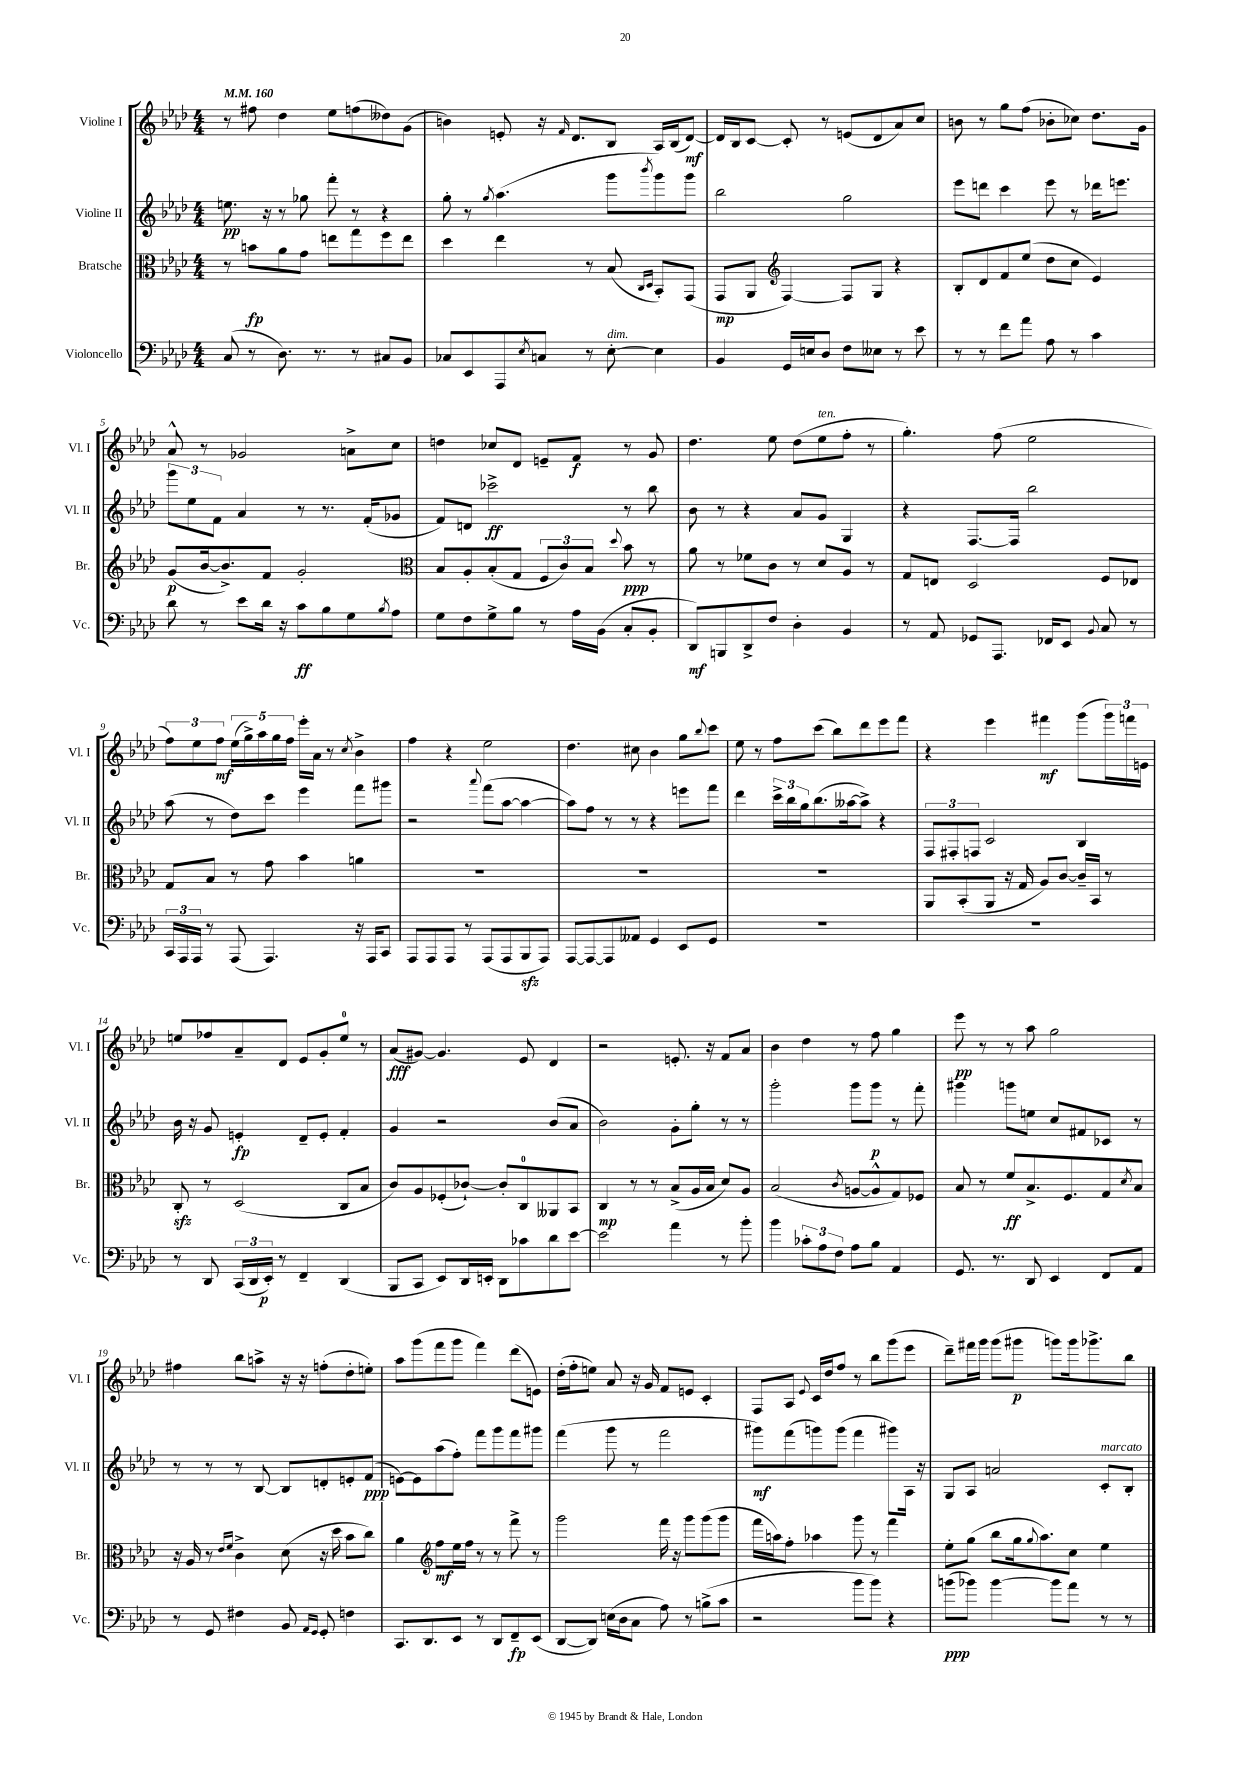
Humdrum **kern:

**kern	**dynam	**kern	**dynam	**kern	**dynam	**kern	**dynam
*part4	*part4	*part3	*part3	*part2	*part2	*part1	*part1
*staff4	*staff4	*staff3	*staff3	*staff2	*staff2	*staff1	*staff1
*I"Violoncello	*	*I"Bratsche	*	*I"Violine II	*	*I"Violine I	*
*I'Vc.	*	*I'Br.	*	*I'Vl. II	*	*I'Vl. I	*
*clefF4	*	*clefC3	*	*clefG2	*	*clefG2	*
*k[b-e-a-d-]	*	*k[b-e-a-d-]	*	*k[b-e-a-d-]	*	*k[b-e-a-d-]	*
*M4/4	*	*M4/4	*	*M4/4	*	*M4/4	*
*MM160	*	*MM160	*	*MM160	*	*MM160	*
=1	=1	=1	=1	=1	=1	=1	=1
(8C/	.	8r	.	8.een\	pp	8r	.
8r	.	8bn\L	fp	.	.	8ff#X\	.
.	.	.	.	16r	.	.	.
8.D-\)	.	8a-\	.	8r	.	4dd-\	.
.	.	8g\J	.	8gg-X\	.	.	.
8.r	.	.	.	.	.	.	.
.	.	8een\L	.	8fff'\	.	8ee-\L	.
8r	.	8gg\	.	8r	.	(8ffn\	.
8C#X/L	.	8ff\	.	4r	.	8dd--X\)	.
8BB-/J	.	8ee\J	.	.	.	(8g\J	.
=2	=2	=2	=2	=2	=2	=2	=2
8C-X/L	.	4dd-\	.	8gg'\	.	4bn\)	.
8EE-/	.	.	.	8r	.	.	.
.	.	.	.	8qgg/	.	.	.
8AAA-/	.	4ee-\	.	(4.aa-\	.	8en'/	.
8qE-/	.	.	.	.	.	.	.
8Cn/J	.	.	.	.	.	16r	.
.	.	.	.	.	.	16qqf/	.
.	.	.	.	.	.	8.d-/L	.
8r	.	8r	.	.	.	.	.
!LO:TX:a:i:t=dim.	!	!	!	!	!	!	!
[8E-'\	.	(8B-/	.	8ggg\L	.	8B-/J	.
.	.	16qqC/LL	.	.	.	.	.
.	.	16qqD-/JJ	.	8qbbb-/	.	.	.
4E-\]	.	8BB-'/L)	.	8ggg\)	.	16A-/LL	.
.	.	.	.	.	.	(16B-/J	.
.	.	(8GG/J	.	8ggg\J	.	[8d-/J)	mf
=3	=3	=3	=3	=3	=3	=3	=3
4BB-/	.	8GG/L	mp	2bb-\	.	16d-/LL]	.
.	.	.	.	.	.	16B-/J	.
.	.	8AA-/J	.	.	.	[8c/J	.
*	*	*clefG2	*	*	*	*	*
16GG/LL	.	[4F/)	.	.	.	8c'/]	.
16En/J	.	.	.	.	.	.	.
8D-/J	.	.	.	.	.	8r	.
8F\L	.	8F/L]	.	2gg\	.	(8en/L	.
8E--X\J	.	8G/J	.	.	.	8d-/	.
8r	.	4r	.	.	.	8a-/)	.
8e-\	.	.	.	.	.	8cc/J	.
=4	=4	=4	=4	=4	=4	=4	=4
8r	.	8B-'/L	.	8eee-\L	.	8bn\	.
8r	.	8d-/	.	8dddn\J	.	8r	.
8f\L	.	8f/	.	4ccc\	.	8gg\L	.
8a-\J	.	(8ee-/J	.	.	.	(8ff\J	.
8A-\	.	8dd-\L	.	8eee-\	.	8b-X'\L	.
8r	.	8cc\J	.	8r	.	8cc-X\J)	.
4c\	.	4e-/)	.	16ddd-X\KL	.	8.dd-\L	.
.	.	.	.	8.eeen\J	.	.	.
.	.	.	.	.	.	16g\Jk	.
!!LO:LB:g=z
=5	=5	=5	=5	=5	=5	=5	=5
8d-\	.	(8g/L	p	12ggg\L	.	8a-^^/	.
.	.	.	.	12ee-\	.	.	.
8r	.	[16b-/k	.	.	.	8r	.
.	.	.	.	12f\J	.	.	.
.	.	8.b-^/])	.	.	.	.	.
8e-\L	.	.	.	4a-/	.	2g-X/	.
16d-\Jk	.	8f/J	.	.	.	.	.
16r	.	.	.	.	.	.	.
8c\L	ff	2g'/	.	8r	.	.	.
8B-\	.	.	.	8.r	.	.	.
8G\	.	.	.	.	.	8an^\L	.
.	.	.	.	(16f'/KL	.	.	.
8qB-/	.	.	.	.	.	.	.
8A-\J	.	.	.	8g-X/J	.	8cc\J	.
=6	=6	=6	=6	=6	=6	=6	=6
*	*	*clefC3	*	*	*	*	*
8G\L	.	8B-/L	.	8f/L)	.	4ddn\	.
8F\	.	8A-'/	.	8dn/J	.	.	.
8G^\	.	(8B-'/	.	2ccc-X^\	ff	8cc-X/L	.
8B-\J	.	8G/J	.	.	.	8d-/J	.
8r	.	12F/L	.	.	.	8en~/L	.
.	.	12c/)	.	.	.	.	.
16A-\LL	.	.	.	.	.	8f/J	f
.	.	12B-/J	.	.	.	.	.
(16BB-\JJ	.	.	.	.	.	.	.
.	.	8qqdd-/	.	.	.	.	.
8C'/L	.	8b-\	ppp	8r	.	8r	.
8BB-'/J	.	8r	.	8bb-\	.	8g/	.
=7	=7	=7	=7	=7	=7	=7	=7
8DD-/L)	mf	8a-\	.	8b-\	.	4.dd-\	.
8BBBn/	.	8r	.	8r	.	.	.
8DD-^/	.	8f-X\L	.	4r	.	.	.
8F/J	.	8c\J	.	.	.	8ee-\	.
4D-'\	.	8r	.	8a-/L	.	(8dd-\L	.
!	!	!	!	!	!	!LO:TX:a:i:t=ten.	!
.	.	8d-/L	.	8g/J	.	8ee-\	.
4BB-/	.	8A-/J	.	4G/	.	8ff'\J	.
.	.	8r	.	.	.	8r	.
=8	=8	=8	=8	=8	=8	=8	=8
8r	.	8G/L	.	4r	.	4.gg'\)	.
8AA-/	.	8En/J	.	.	.	.	.
8GG-X/L	.	2D-/	.	[8.F/L	.	.	.
8.AAA-/J	.	.	.	.	.	(8ff\	.
.	.	.	.	16F/Jk]	.	.	.
.	.	.	.	2bb-\	.	2ee-\	.
16FF-X/KL	.	.	.	.	.	.	.
8EE-/J	.	.	.	.	.	.	.
8qqBB-/	.	.	.	.	.	.	.
8C/	.	8F/L	.	.	.	.	.
8r	.	8E-X/J	.	.	.	.	.
!!LO:LB:g=z
=9	=9	=9	=9	=9	=9	=9	=9
24CC/LL	.	8G/L	.	(8aa-\	.	12ff\L)	.
24AAA-/	.	.	.	.	.	.	.
24AAA-/JJ	.	.	.	.	.	12ee-\	.
8r	.	8B-/J	.	8r	.	.	.
.	.	.	.	.	.	12ff\J	mf
(8AAA-/	.	8r	.	8dd-\L)	.	(20ee-\LL	.
.	.	.	.	.	.	20gg^\)	.
.	.	.	.	.	.	20aa-\	.
4.AAA-/)	.	8g\	.	8ccc\J	.	.	.
.	.	.	.	.	.	20gg\	.
.	.	.	.	.	.	20ff\JJ	.
.	.	4b-\	.	4eee-\	.	16eee-'\LL	.
.	.	.	.	.	.	16a-\JJ	.
.	.	.	.	.	.	8r	.
.	.	.	.	.	.	8qcc/	.
16r	.	4an\	.	8fff\L	.	4b-^\	.
16AAA-/KL	.	.	.	.	.	.	.
8CC/J	.	.	.	8ggg#X\J	.	.	.
=10	=10	=10	=10	=10	=10	=10	=10
8AAA-/L	.	1r	.	2r	.	4ff\	.
8AAA-/	.	.	.	.	.	.	.
8AAA-/J	.	.	.	.	.	4r	.
8r	.	.	.	.	.	.	.
.	.	.	.	8qqaaa-/	.	.	.
(8AAA-/L	.	.	.	(8fff\L	.	2ee-\	.
8AAA-/	.	.	.	[8aa-\J	.	.	.
8BBB-zz/	.	.	.	4aa-\_	.	.	.
8AAA-/J)	.	.	.	.	.	.	.
=11	=11	=11	=11	=11	=11	=11	=11
[8AAA-/L	.	1r	.	8aa-\L])	.	4.dd-\	.
8AAA-/_	.	.	.	8ff\J	.	.	.
8AAA-/]	.	.	.	8r	.	.	.
8AA--X/J	.	.	.	8r	.	8cc#X\	.
4GG/	.	.	.	4r	.	4b-\	.
8EE-/L	.	.	.	8eeen\L	.	8gg\L	.
.	.	.	.	.	.	8qqbb-/	.
8GG/J	.	.	.	8fff\J	.	8ccc\J	.
=12	=12	=12	=12	=12	=12	=12	=12
1r	.	1r	.	4ddd-\	.	8ee-\	.
.	.	.	.	.	.	8r	.
.	.	.	.	24ccc^\LL	.	8ff\L	.
.	.	.	.	24bb-\	.	.	.
.	.	.	.	24gg\J	.	.	.
.	.	.	.	(8.bb-\	.	(8ccc\J	.
.	.	.	.	.	.	8bb-\L)	.
.	.	.	.	[16aa--X\k	.	.	.
.	.	.	.	8aa--^\J])	.	8ddd-\	.
.	.	.	.	4r	.	8eee-\	.
.	.	.	.	.	.	8fff\J	.
=13	=13	=13	=13	=13	=13	=13	=13
1r	.	8AA-/L	.	12F/L	.	4r	.
.	.	.	.	12F#X'/	.	.	.
.	.	(8BB-'/	.	.	.	.	.
.	.	.	.	12Fn/J	.	.	.
.	.	8AA-/J	.	2c/	.	4eee-\	.
.	.	16r	.	.	.	.	.
.	.	16G/	.	.	.	.	.
.	.	8A-/L)	.	.	.	4fff#X\	mf
.	.	[8c/J	.	.	.	.	.
.	.	16c~/LL]	.	4B-/	.	(8ggg\L	.
.	.	16BB-/JJ	.	.	.	.	.
.	.	8r	.	.	.	24ggg\L)	.
.	.	.	.	.	.	24fffn\	.
.	.	.	.	.	.	24en\JJ	.
!!LO:LB:g=z
=14	=14	=14	=14	=14	=14	=14	=14
8r	.	8Czz'/	.	16b-\	.	8een/L	.
.	.	.	.	16r	.	.	.
8DD-/	.	8r	.	8g/	.	8ff-X/	.
(24CC/LL	.	(2D-/	.	4en'/	fp	8a-~/	.
24DD-/	.	.	.	.	.	.	.
24EE-'/JJ)	p	.	.	.	.	.	.
8r	.	.	.	.	.	8d-/J	.
4FF~/	.	.	.	8d-~/L	.	8e-/L	.
.	.	.	.	8e'/J	.	8g'/	.
(4DD-/	.	8C/L	.	4f'/	.	8ee/J	.
.	.	8B-/J	.	.	.	8r	.
=15	=15	=15	=15	=15	=15	=15	=15
8BBB-/L	.	8c/L)	.	4g/	.	(8a-/L	fff
8CC/J	.	8A-/	.	.	.	[8g#X/J)	.
8EE-/L)	.	(8F-X'/	.	2r	.	4.g#/]	.
16DD-/L	.	[8c-X`/J)	.	.	.	.	.
16EEn'/JJ	.	.	.	.	.	.	.
8DD-\L	.	8c-'/L]	.	.	.	.	.
8c-X\	.	8C/	.	.	.	8e-/	.
8d-\	.	8AA--X/	.	(8b-/L	.	4d-/	.
[8e-\J	.	8BB-/J	.	8a-/J	.	.	.
=16	=16	=16	=16	=16	=16	=16	=16
2e-\]	.	4C/	mp	2b-\)	.	2r	.
.	.	8r	.	.	.	.	.
.	.	8r	.	.	.	.	.
4a-\	.	(8B-^/L	.	8g'\L	.	8.en'/	.
.	.	16A-/L	.	8gg'\J	.	.	.
.	.	16B-/JJ	.	.	.	16r	.
8r	.	8d-/L)	.	8r	.	8f/L	.
8b-'\	.	8A-/J	.	8r	.	8a-/J	.
=17	=17	=17	=17	=17	=17	=17	=17
4b-\	.	(2B-/	.	2ggg'\	.	4b-\	.
12c-X'\L	.	.	.	.	.	4dd-\	.
12A-\	.	.	.	.	.	.	.
12F\J	.	.	.	.	.	.	.
.	.	8qc/	.	.	.	.	.
8A-\L	.	[8An/L	.	8ggg\L	.	8r	.
8B-\J	.	8A^^/]	.	8ggg\J	p	8ff\	.
4AA-/	.	8G/)	.	8r	.	4gg\	.
.	.	8F-X/J	.	8fff'\	.	.	.
=18	=18	=18	=18	=18	=18	=18	=18
8.GG/	.	8B-/	.	4ggg#X\	.	8eee-\	pp
.	.	8r	.	.	.	8r	.
8.r	.	.	.	.	.	.	.
.	.	8f/L	ff	8gggn\L	.	8r	.
8DD-/	.	8.B-^/	.	8een\J	.	8aa-\	.
4EE-/	.	.	.	8cc/L	.	2gg\	.
.	.	8.F/	.	.	.	.	.
.	.	.	.	8f#X/	.	.	.
8FF/L	.	8G/	.	8c-X/J	.	.	.
.	.	8qd-/	.	.	.	.	.
8AA-/J	.	8B-/J	.	8r	.	.	.
!!LO:LB:g=z
=19	=19	=19	=19	=19	=19	=19	=19
8r	.	16r	.	8r	.	4ff#X\	.
.	.	16A-/	.	.	.	.	.
8GG/	.	8r	.	8r	.	.	.
.	.	16qqe-/LL	.	.	.	.	.
.	.	16qqf/JJ	.	.	.	.	.
4F#X\	.	4c^\	.	8r	.	8bb-\L	.
.	.	.	.	[8B-/	.	8aan^\J	.
8BB-/	.	(8d-\	.	8B-/L]	.	16r	.
.	.	.	.	.	.	16r	.
16qqAA-/LL	.	.	.	.	.	.	.
16qqGG/JJ	.	.	.	.	.	.	.
8GG'/	.	16r	.	8dn'/	.	(8ffn'\L	.
.	.	16dd-\	.	.	.	.	.
4Fn\	.	8b-\L	.	8en'/	.	8dd-'\	.
.	.	8cc\J)	.	(8f/J	ppp	8een'\J)	.
=20	=20	=20	=20	=20	=20	=20	=20
8.CC/L	.	4a-\	.	[8en\L)	.	8aa-\L	.
.	.	.	.	8e\]	.	(8ggg\	.
8.DD-/	.	.	.	.	.	.	.
*	*	*clefG2	*	*	*	*	*
.	.	8ff\L	mf	(8aa-\	.	8fff\	.
8EE-/J	.	16ee-\L	.	8ff'\J)	.	8ggg\J	.
.	.	16ff\JJ	.	.	.	.	.
8r	.	8r	.	8fff\L	.	4fff\)	.
8DD-/L	.	8r	.	8ggg\	.	.	.
8FF~/	fp	8fff^\	.	8fff\	.	(8ddd-\L	.
(8EE-/J	.	8r	.	8ggg#X\J	.	8en\J)	.
=21	=21	=21	=21	=21	=21	=21	=21
[8DD-/L	.	2ggg\	.	(4fff\	.	(16dd-'\LL	.
.	.	.	.	.	.	16ff'\J	.
8DD-/J])	.	.	.	.	.	8een\J)	.
(16En\LL	.	.	.	8ggg\	.	8a-/	.
16D-\J	.	.	.	.	.	.	.
8C\J	.	.	.	8r	.	16r	.
.	.	.	.	.	.	16g/	.
8A-\)	.	16fff\	.	2fff\	.	8f/L	.
.	.	16r	.	.	.	.	.
8r	.	8ggg\L	.	.	.	8en/J	.
(8Bn^\L	.	(8ggg\	.	.	.	4c'/	.
8c\J	.	8ggg\J	.	.	.	.	.
=22	=22	=22	=22	=22	=22	=22	=22
2r	.	16fff\LL	.	8ggg#X\L)	mf	8F/L	.
.	.	16aan\J)	.	.	.	.	.
.	.	8ff'\J	.	(8fff\	.	8A-/J	.
.	.	.	.	.	.	8qqe-/	.
.	.	4aa-X\	.	8gggn\)	.	16c/LL	.
.	.	.	.	.	.	16dd-/J	.
.	.	.	.	(8ggg\J	.	8ff/J	.
8b-\L	.	8ggg\	.	4fff\	.	8r	.
8b-\J)	.	8r	.	.	.	8bb-\L	.
4r	.	4fff\	.	8ggg#X\L)	.	(8ggg\	.
.	.	.	.	16A-\Jk	.	8eee-\J	.
.	.	.	.	16r	.	.	.
=23	=23	=23	=23	=23	=23	=23	=23
(8bn\L	ppp	8ee-'\L	.	8G/L	.	8ddd-~\L)	.
8b-X\J)	.	(8gg\J	.	8A-/J	.	16fff#X\L	.
.	.	.	.	.	.	16ggg\JJ	.
[4b-\	.	8bb-\L	.	2an/	.	(8ggg\L	.
.	.	16gg\k	.	.	.	8ggg#X\J	p
.	.	8qqgg/	.	.	.	.	.
.	.	8.aa-\)	.	.	.	.	.
8b-\L]	.	.	.	.	.	8gggn\L)	.
8a-\J	.	8cc\J	.	.	.	16ggg\k	.
.	.	.	.	.	.	8.ggg-X^\	.
!	!	!	!	!LO:TX:a:i:t=marcato	!	!	!
8r	.	4ee-\	.	8c'/L	.	.	.
8r	.	.	.	8B-'/J	.	8bb-\J	.
==	==	==	==	==	==	==	==
*-	*-	*-	*-	*-	*-	*-	*-
